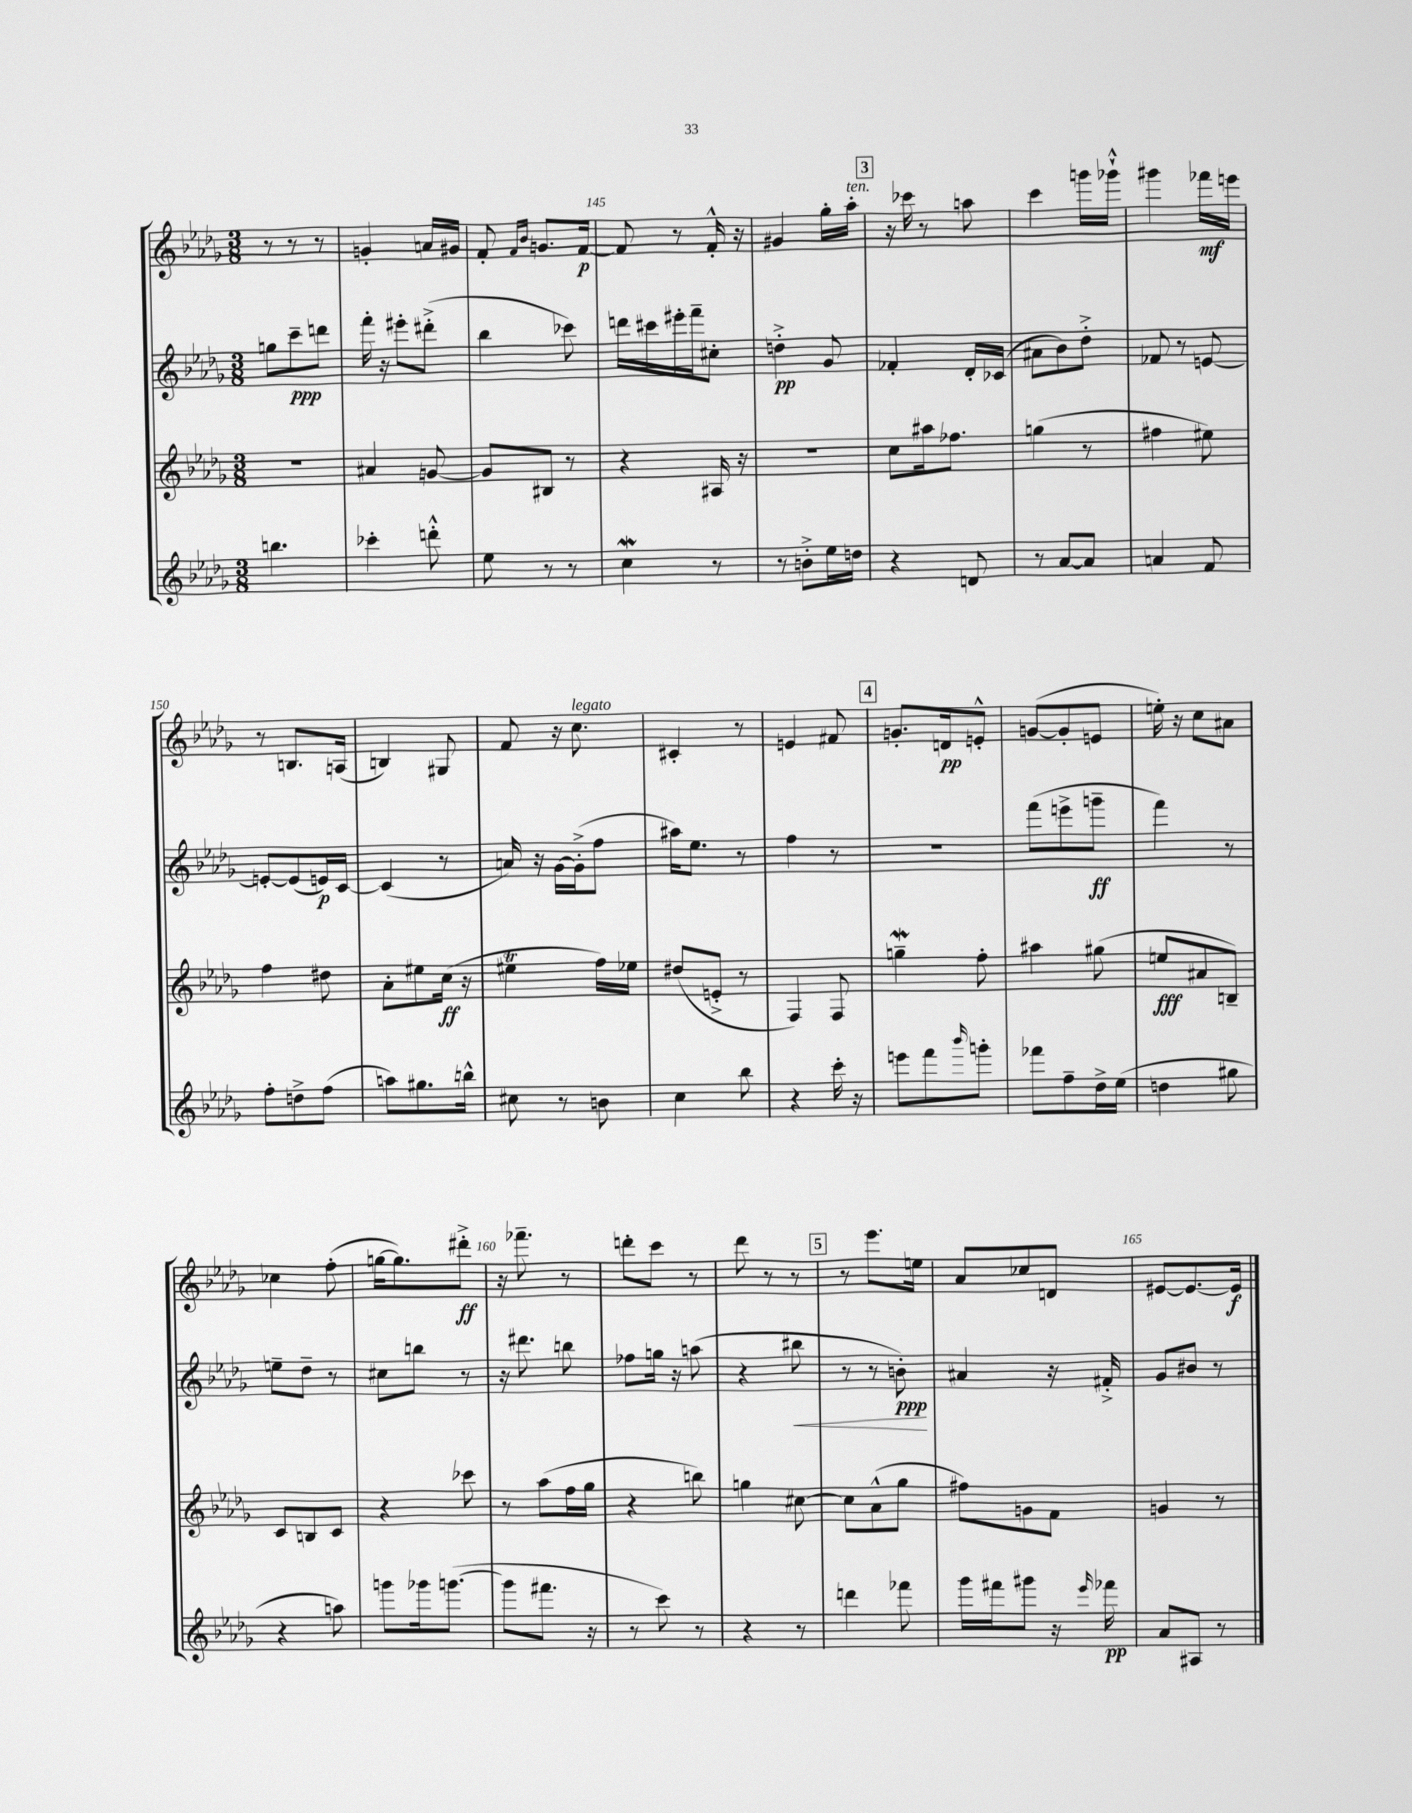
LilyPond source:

<<
\new StaffGroup <<
\new Staff = "s0" {
    \clef treble \key des \major \numericTimeSignature \time 3/8
    r8 r8 r8 |
    g'4-. a'16 gis'16 |
    f'8-. \grace { f'16 bes'16 } g'8. f'16~\p |
    f'8 r8 f'16-.-^ r16 |
    gis'4 ges''16-. aes''16-.^\markup { \italic "ten." } |
    \mark \markup { \box "3" } r16 ces'''16 r8 a''8 |
    c'''4 g'''16 ges'''16-!-^ |
    gis'''4 fes'''16\mf e'''16 |
    r8 b8. a16( |
    b4) gis8 |
    f'8 r16 c''8.^\markup { \italic "legato" } |
    cis'4-. r8 |
    e'4 fis'8 |
    \mark \markup { \box "4" } g'8.-. d'16\pp e'8-.-^ |
    g'8~( g'8-. e'8 |
    e''16-.) r16 c''8 ais'8 |
    ces''4 f''8-.( |
    g''16~ g''8.) dis'''8-.->\ff |
    r16 fes'''8.-- r8 |
    d'''8-. c'''8 r8 |
    des'''8 r8 r8 |
    \mark \markup { \box "5" } r8 ees'''8. e''16 |
    aes'8 ces''8 d'8 |
    eis'8~ eis'8.~ eis'16\f \bar "|." |
}
\new Staff = "s1" {
    \clef treble \key des \major \numericTimeSignature \time 3/8
    g''8 c'''8--\ppp d'''8 |
    f'''16-. r16 eis'''8-. dis'''8-.->( |
    bes''4 ces'''8) |
    d'''16 cis'''16 eis'''16-. f'''16-- cis''8-. |
    d''4-.->\pp ges'8 |
    \mark \markup { \box "3" } fes'4-. des'16-. ces'16( |
    ais'8 bes'8) des''8-.-> |
    fes'8 r8 e'8~ |
    e'8~-. e'8( e'16\p) c'16~ |
    c'4( r8 |
    a'16) r16 ges'16~ ges'16-.->( f''8 |
    ais''16) ees''8. r8 |
    f''4 r8 |
    \mark \markup { \box "4" } r4. |
    f'''8( e'''8-> g'''8--\ff |
    f'''4) r8 |
    e''8-- des''8-- r8 |
    cis''8 b''8 r8 |
    r16 dis'''8. b''8 |
    fes''8 g''16 r16 a''8( |
    r4 bis''8\< |
    \mark \markup { \box "5" } r8 r8 b'8-.\ppp\!) |
    ais'4 r16 fis'16-.-> |
    ges'8 bis'8 r8 \bar "|." |
}
\new Staff = "s2" {
    \clef treble \key des \major \numericTimeSignature \time 3/8
    R4. |
    ais'4 g'8~ |
    g'8 bis8 r8 |
    r4 ais16 r16 |
    R4. |
    \mark \markup { \box "3" } c''8 ais''16 fes''8. |
    g''4( r8 |
    fis''4 eis''8) |
    f''4 dis''8 |
    aes'8-. eis''8 c''16\ff( r16 |
    eis''4\trill f''16) ees''16 |
    dis''8( e'8-.-> r8 |
    f4) f8 |
    \mark \markup { \box "4" } g''4--\mordent f''8-. |
    ais''4 gis''8( |
    e''8\fff ais'8 b8--) |
    c'8 b8 c'8 |
    r4 ces'''8 |
    r8 aes''8( f''16 ges''16 |
    r4 b''8) |
    g''4 cis''8~ |
    \mark \markup { \box "5" } cis''8 aes'8-^( ges''8 |
    fis''8) g'8 f'8 |
    g'4 r8 \bar "|." |
}
\new Staff = "s3" {
    \clef treble \key des \major \numericTimeSignature \time 3/8
    b''4. |
    ces'''4-. d'''8-.-^ |
    ees''8 r8 r8 |
    c''4\mordent r8 |
    r8 b'8-.-> ees''16 d''16 |
    \mark \markup { \box "3" } r4 d'8 |
    r8 aes'8~ aes'8 |
    a'4 f'8 |
    f''8-. d''8-> f''8( |
    a''8) gis''8. b''16-^ |
    cis''8 r8 b'8 |
    c''4 bes''8 |
    r4 c'''16-. r16 |
    \mark \markup { \box "4" } e'''8 f'''8 \grace { bes'''16 } g'''8-. |
    fes'''8 f''8-- des''16-> ees''16( |
    d''4 gis''8 |
    r4 a''8) |
    g'''8 ges'''16 g'''8.~( |
    g'''8 fis'''8. r16 |
    r8 c'''8) r8 |
    r4 r8 |
    \mark \markup { \box "5" } d'''4 fes'''8 |
    ges'''16 fis'''16 gis'''8 r16 \grace { ees'''16 } fes'''16\pp |
    aes'8 ais8 r8 \bar "|." |
}
>>
>>
\layout { \context { \Score currentBarNumber = #142 \override BarNumber.break-visibility = ##(#f #t #t) barNumberVisibility = #(every-nth-bar-number-visible 5) } }
